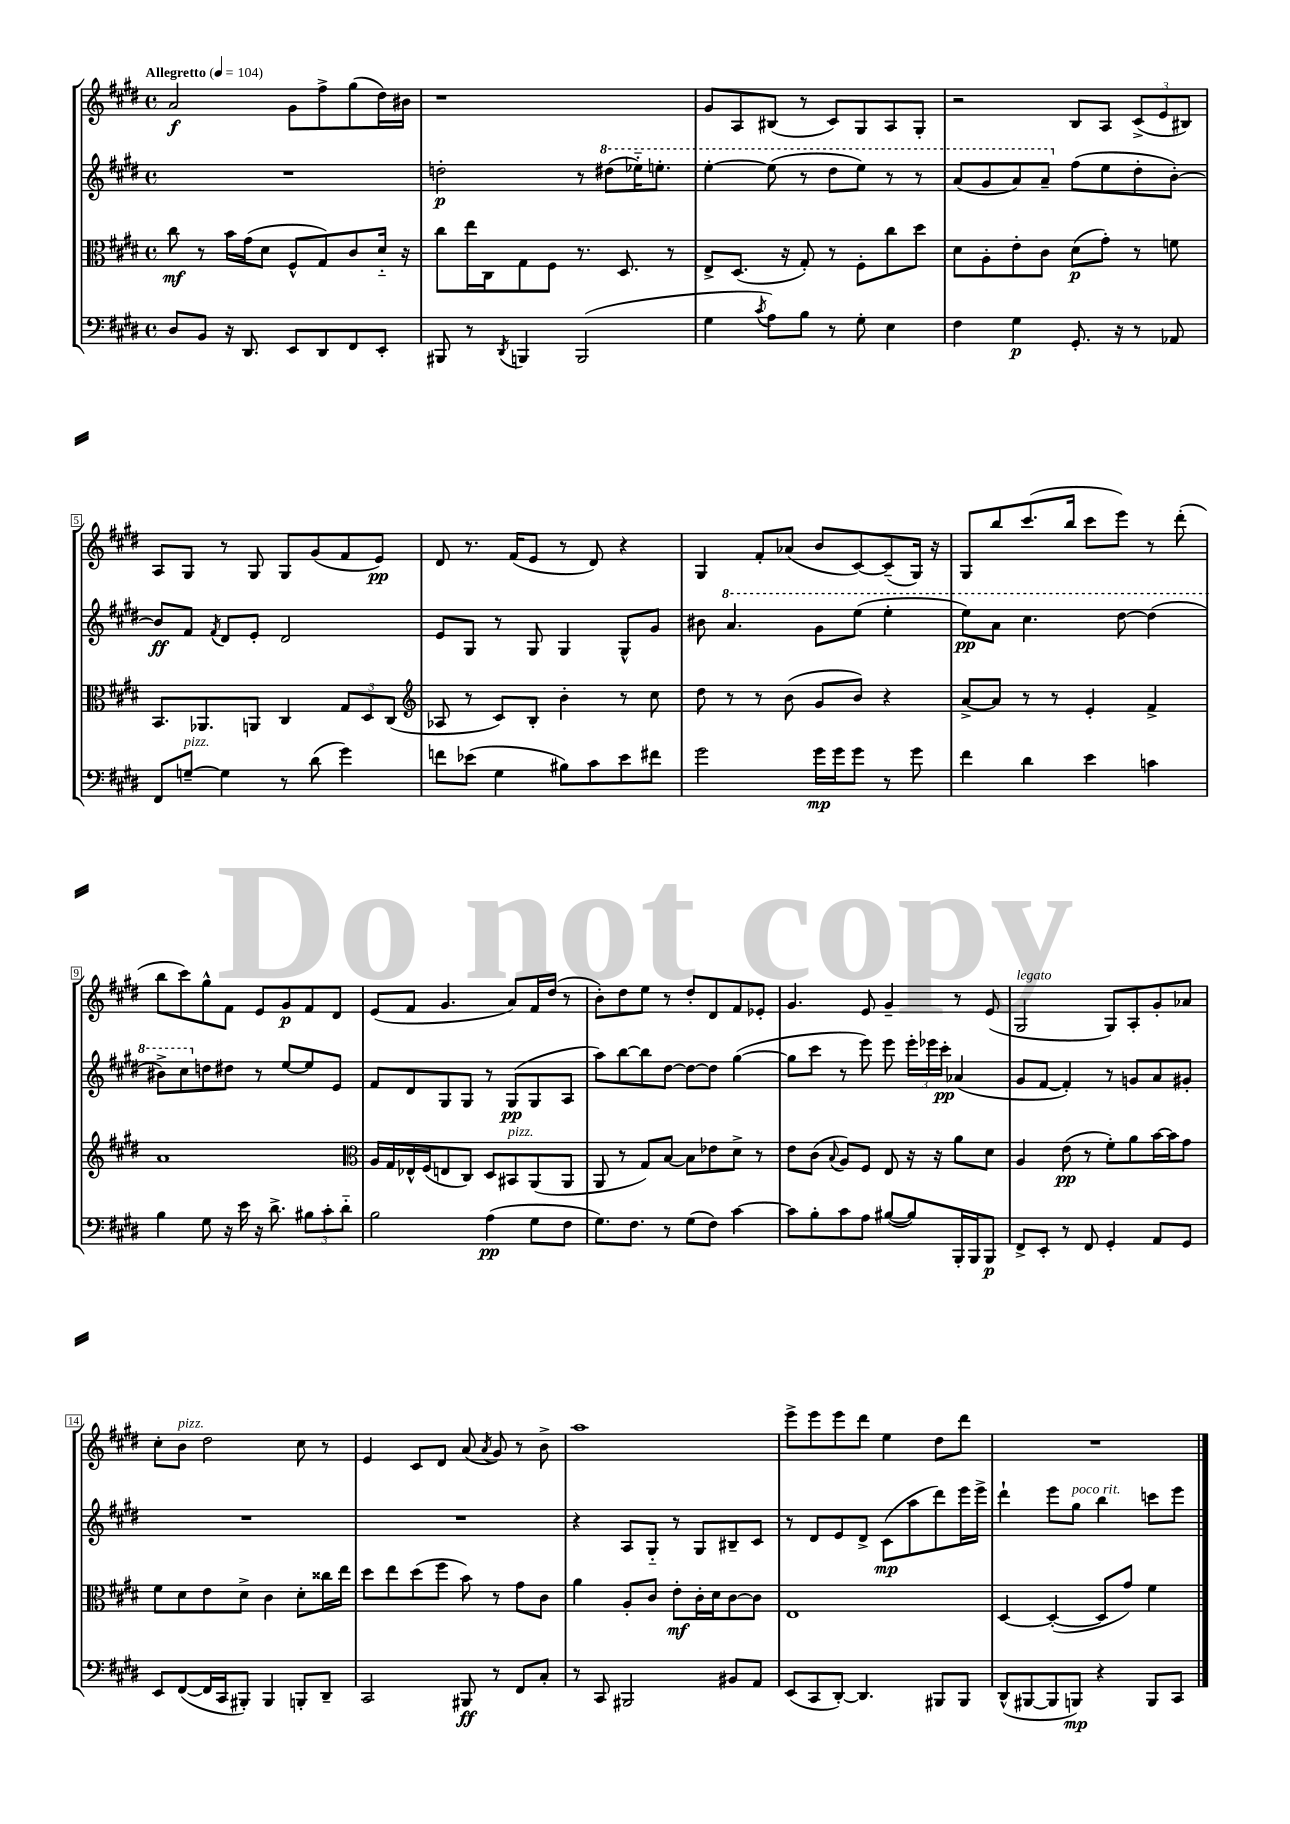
<<
\new StaffGroup <<
\new Staff = "s0" {
    \clef treble \key e \major \defaultTimeSignature \time 4/4 \tempo "Allegretto" 4 = 104
    \autoBeamOff a'2\f gis'8[ fis''8-> gis''8( dis''16) bis'16] |
    r1 |
    gis'8[ a8 bis8]( r8 cis'8[) gis8 a8 gis8]-. |
    r2 b8[ a8] \tuplet 3/2 { cis'8[->( e'8 bis8]) } |
    a8[ gis8] r8 gis8 gis8[ gis'8( fis'8 e'8]\pp) |
    dis'8 r8. fis'16[( e'8] r8 dis'8) r4 |
    gis4 fis'8[-. aes'8]( b'8[ cis'8~) cis'8--( gis16]) r16 |
    gis8[ b''8 cis'''8.( b''16] cis'''8[ e'''8]) r8 dis'''8-.( |
    b''8[ cis'''8) gis''8-^ fis'8] e'8[ gis'8\p fis'8 dis'8] |
    e'8[( fis'8] gis'4. a'8[) fis'16 dis''16]( r8 |
    b'8[-.) dis''8 e''8] r8 dis''8[-. dis'8 fis'8 ees'8]-. |
    gis'4. e'8 gis'4-- r8 e'8( |
    gis2^\markup { \italic "legato" } gis8[) a8-. gis'8-. aes'8] |
    cis''8[-. b'8]^\markup { \italic "pizz." } dis''2 cis''8 r8 |
    e'4 cis'8[ dis'8] a'8( \acciaccatura { a'8 } gis'8) r8 b'8-> |
    a''1 |
    e'''8[-> e'''8 e'''8 dis'''8] e''4 dis''8[ dis'''8] |
    R1 \bar "|." |
}
\new Staff = "s1" {
    \clef treble \key e \major \defaultTimeSignature \time 4/4
    \autoBeamOff R1 |
    d''2-.\p r8 \ottava #1 dis'''!8[( ees'''16-_) e'''8.]-. |
    e'''4~-. e'''8( r8 dis'''8[ e'''8]) r8 r8 |
    a''8[( gis''8 a''8) a''8]-- \ottava #0 fis''8[( e''8 dis''8-. b'8]~-.) |
    b'8[\ff fis'8] \acciaccatura { fis'8 } dis'8[ e'8]-. dis'2 |
    e'8[ gis8] r8 gis8 gis4 gis8[-^ gis'8] |
    bis'8 \ottava #1 a''4. gis''8[ e'''8]( e'''4-. |
    e'''8[\pp) a''8] cis'''4. dis'''8~ dis'''4( |
    bis''8[->) cis'''8 \ottava #0 d''8 dis''8] r8 e''8[~ e''8 e'8] |
    fis'8[ dis'8 gis8 gis8] r8 gis8[\pp( gis8 a8] |
    a''8[) b''8~ b''8 dis''8]~ dis''8[~ dis''8] gis''4~( |
    gis''8[ cis'''8] r8 e'''8) e'''8 \tuplet 3/2 { e'''16[-. ees'''16 cis'''16]-.\pp } aes'4( |
    gis'8[ fis'8]~ fis'4-.) r8 g'8[ a'8 gis'8]-. |
    R1 |
    R1 |
    r4 a8[ gis8]-_ r8 gis8[ bis8-- cis'8] |
    r8 dis'8[ e'8 dis'8]-> cis'8[\mp( a''8 dis'''8) e'''16 e'''16]-> |
    dis'''4-! e'''8[ gis''8]^\markup { \italic "poco rit." } b''4 c'''8[ e'''8] \bar "|." |
}
\new Staff = "s2" {
    \clef alto \key e \major \defaultTimeSignature \time 4/4
    \autoBeamOff cis''8\mf r8 b'16[ gis'16( dis'8] fis8[-^ gis8) cis'8 dis'16]-_ r16 |
    cis''8[ e''16 cis16 gis8 fis8] r8. dis8. r8 |
    e8[-> dis8.]( r16 gis8-.) r8 fis8[-. cis''8 dis''8] |
    dis'8[ a8-. e'8-. cis'8] dis'8[\p( gis'8]-.) r8 f'8 |
    b,8.[ aes,8. a,8] cis4 \tuplet 3/2 { gis8[ dis8 cis8]( } |
    \clef treble aes8 r8 cis'8[) b8]-. b'4-. r8 cis''8 |
    dis''8 r8 r8 b'8( gis'8[ b'8]) r4 |
    a'8[~-> a'8] r8 r8 e'4-. fis'4-> |
    a'1 |
    \clef alto a16[ gis16 ees16-^ fis16( e8 cis8]) dis8[ bis,8^\markup { \italic "pizz." } a,8( a,8] |
    a,8 r8 gis8[) b8]~ b8[ ees'8 dis'8]-> r8 |
    e'8[ cis'8]( \appoggiatura { b8 } a8[) fis8] e8 r16 r16 a'8[ dis'8] |
    a4 e'8\pp( r8 fis'8[-.) a'8 b'16~ b'16 gis'8] |
    fis'8[ dis'8 e'8 dis'8]-> cis'4 dis'8[-. cisis''16 e''16] |
    dis''8[ e''8 dis''8( fis''8] b'8) r8 gis'8[ cis'8] |
    a'4 a8[-. cis'8] e'8[-.\mf cis'16-. dis'16 cis'8~ cis'8] |
    e1 |
    dis4~ dis4~-.( dis8[ gis'8]) fis'4 \bar "|." |
}
\new Staff = "s3" {
    \clef bass \key e \major \defaultTimeSignature \time 4/4
    \autoBeamOff dis8[ b,8] r16 dis,8. e,8[ dis,8 fis,8 e,8]-. |
    bis,,8 r8 \acciaccatura { dis,8 } b,,4 b,,2( |
    gis4 \acciaccatura { cis'8 } a8[) b8] r8 gis8-. e4 |
    fis4 gis4\p gis,8.-. r16 r8 aes,8 |
    fis,8[ g8]~--^\markup { \italic "pizz." } g4 r8 dis'8( gis'4) |
    f'8[ ees'8]( gis4 bis8[) cis'8 ees'8 fis'8] |
    gis'2 gis'16[\mp gis'16 gis'8] r8 gis'8 |
    fis'4 dis'4 e'4 c'4 |
    b4 gis8 r16 e'16 r16 dis'8.-> \tuplet 3/2 { bis8[ cis'8-. dis'8]-_ } |
    b2 a4\pp( gis8[ fis8] |
    gis8.[) fis8.] r8 gis8[( fis8]) cis'4~ |
    cis'8[ b8-. cis'8 a8] bis8[~( bis8) b,,16-. b,,16 b,,8]\p |
    fis,8[-> e,8]-. r8 fis,8 gis,4-. a,8[ gis,8] |
    e,8[ fis,8~( fis,16 cis,16 bis,,8]-.) bis,,4 b,,8[-. dis,8]-- |
    cis,2 bis,,8\ff r8 fis,8[ cis8]-. |
    r8 cis,8 bis,,2 bis,8[ a,8] |
    e,8[( cis,8 dis,8]~-.) dis,4. bis,,8[ bis,,8] |
    dis,8[-^( bis,,8~ bis,,8 b,,8]\mp) r4 b,,8[ cis,8] \bar "|." |
}
>>
>>
\layout { \context { \Score \override BarNumber.stencil = #(make-stencil-boxer 0.1 0.3 ly:text-interface::print) } }
